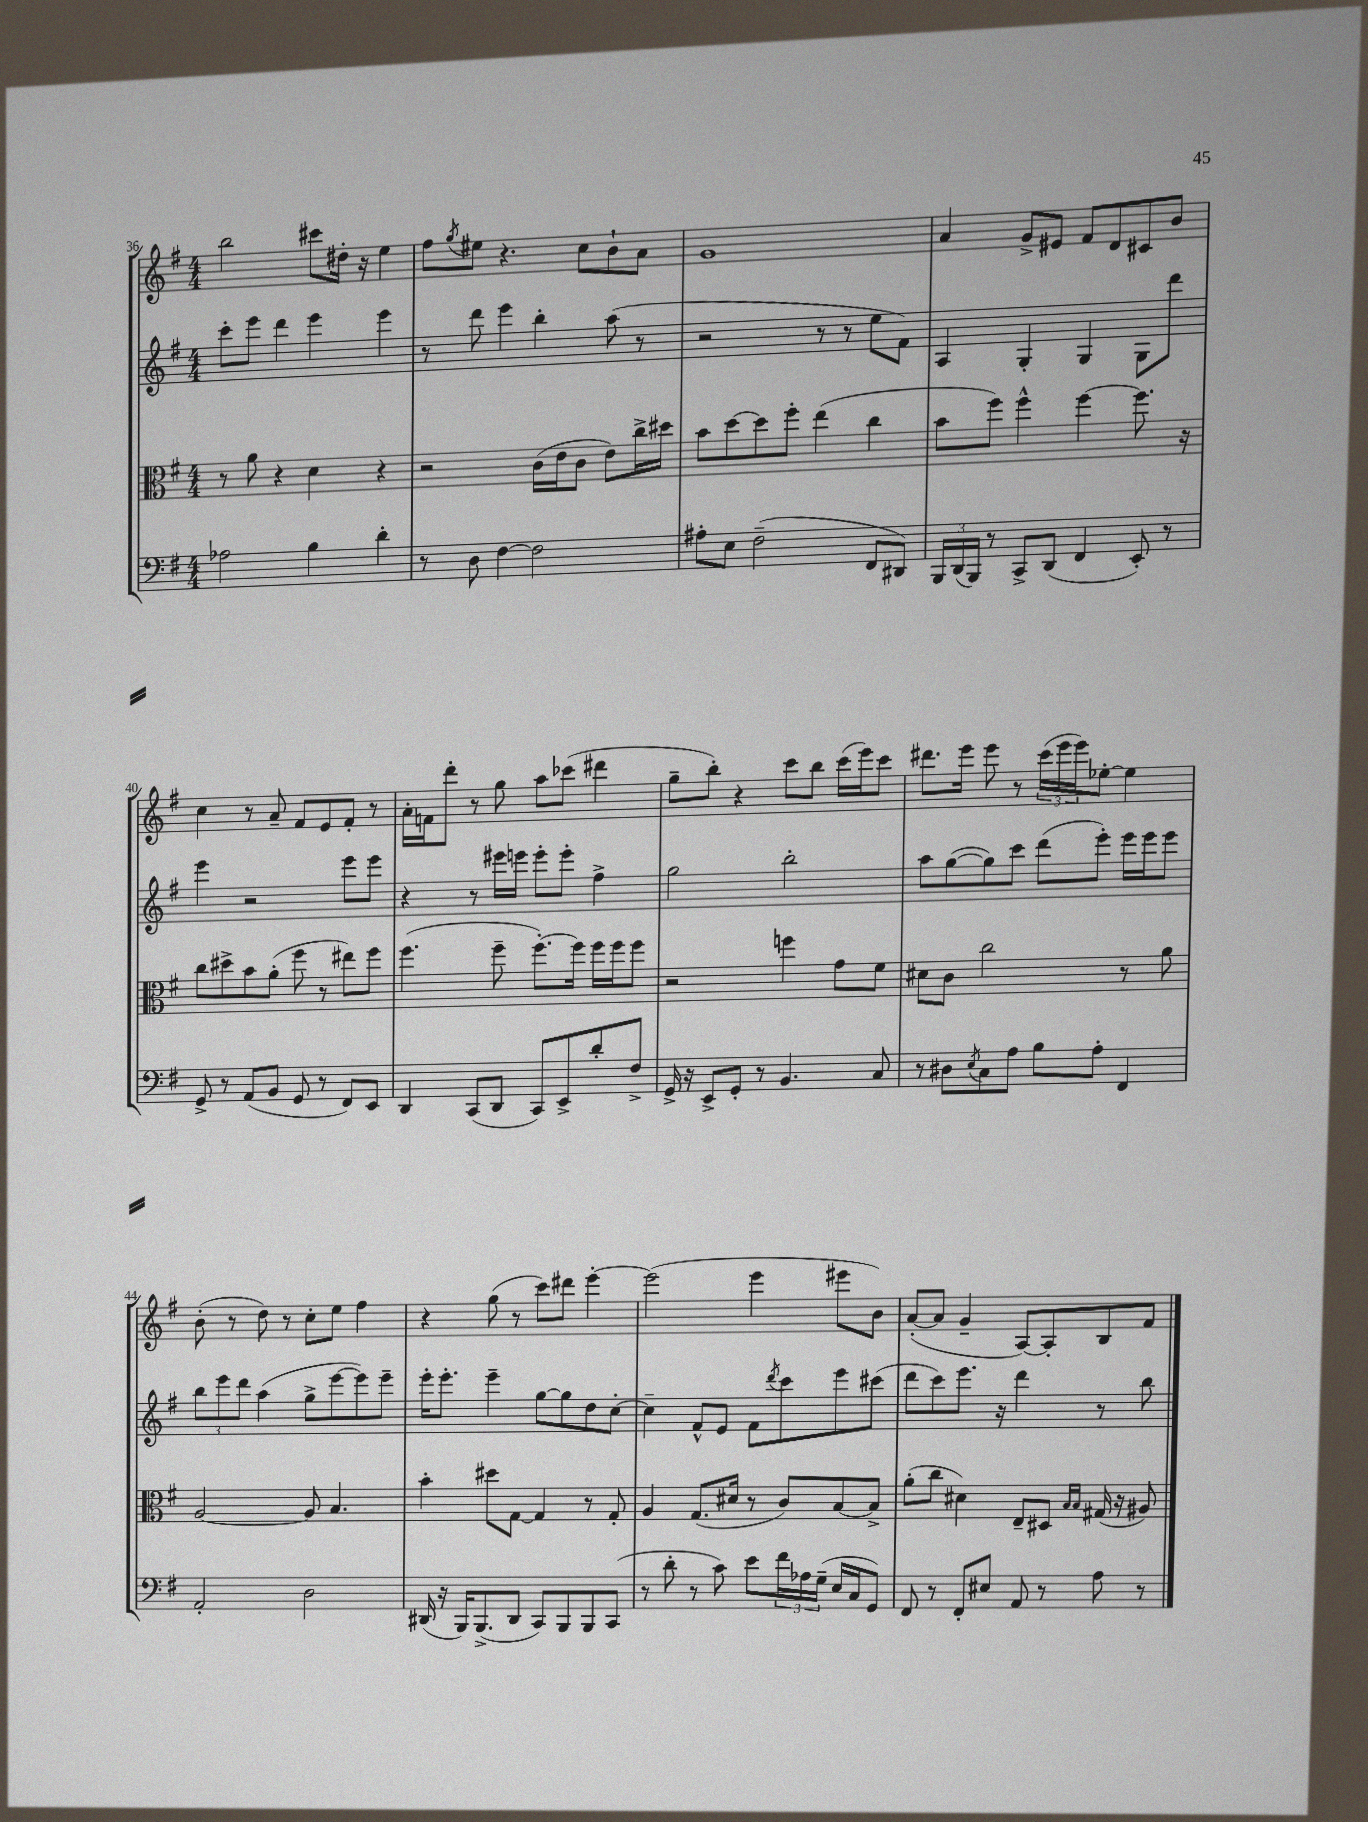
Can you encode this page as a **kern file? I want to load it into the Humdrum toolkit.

**kern	**kern	**kern	**kern
*staff4	*staff3	*staff2	*staff1
*clefF4	*clefC3	*clefG2	*clefG2
*k[f#]	*k[f#]	*k[f#]	*k[f#]
*M4/4	*M4/4	*M4/4	*M4/4
2A-\	8r	8ccc'\L	2bb\
.	8a\	8eee\J	.
.	4r	4ddd\	.
4B\	4d\	4eee\	8ccc#\L
.	.	.	16dd#'\Jk
.	.	.	16r
4d'\	4r	4eee\	4ee\
=	=	=	=
8r	2r	8r	8ff#\L
.	.	.	8qgg/
8D\	.	8ddd\	8ee#\J
[4F#\	.	4eee\	4.r
2F#\]	(16c\LL	4bb'\	.
.	16e\J	.	.
.	8c\J	.	8cc\L
.	8e\L)	(8aa\	8b`\
.	16cc^\L	8r	8a\J
.	16dd#\JJ	.	.
=	=	=	=
8A#'\L	8b\L	2r	1g
8E\J	[8dd\	.	.
(2F#~\	8dd\]	.	.
.	8ff#'\J	.	.
.	(4ee\	8r	.
.	.	8r	.
8FF#/L	4cc\	8ee\L	.
8DD#/J)	.	8f#\J)	.
=	=	=	=
24BBB/LL	8b\L	4A/	4a/
(24DD/	.	.	.
24BBB/JJ)	.	.	.
8r	8ff#\J)	.	.
8CC^/L	4ff#^^\	4G'/	8g^/L
(8DD/J	.	.	8e#/J
4FF#/	[4ff#\	4G/	8f#/L
.	.	.	8d/
8EE'/)	8.ff#\]	8G\L	8c#/
8r	.	8ddd\J	8b/J
.	16r	.	.
=	=	=	=
8GG^/	8cc\L	4eee\	4cc\
8r	8dd#^\	.	.
(8AA/L	8b\	2r	8r
8BB/J	(8a'\J	.	8a~/
8GG/	8ff#\	.	8f#/L
8r	8r	.	8e/
8FF#/L)	8ee#\L)	8eee\L	8f#'/J
8EE/J	8ff#\J	8eee\J	8r
=	=	=	=
4DD/	(4.ff#\	4r	16a'\LL
.	.	.	16f\J
.	.	.	8ddd'\J
(8CC/L	.	8r	8r
8DD/J	8ff#~\	16eee#\LL	8gg\
.	.	16eee\JJ	.
8CC/L)	[8.ff#'\L)	8eee'\L	8aa\L
8EE^/	.	8eee'\J	(8ccc-\J
.	16ff#\]Jk	.	.
8d'/	16ff#\LL	4ff#^\	4ddd#\
.	16ff#\J	.	.
8F#^/J	8ff#\J	.	.
=	=	=	=
16GG^/	2r	2gg\	8gg~\L
16r	.	.	.
8EE^/L	.	.	8bb'\J)
8GG'/J	.	.	4r
8r	.	.	.
4.BB/	4ff\	2bb'\	8ccc\L
.	.	.	8bb\J
.	8g\L	.	(16ccc\LL
.	.	.	16eee\J)
8C/	8f#\J	.	8ccc\J
=	=	=	=
8r	8d#\L	8aa\L	8.ddd#\L
8D#\L	8c\J	([8gg\	.
.	.	.	16eee\Jk
8qE/	.	.	.
8C\	2cc\	8gg\])	8eee\
8A\J	.	8ccc\J	8r
8B\L	.	(8ddd\L	(24ccc\LL
.	.	.	24eee\
.	.	.	24eee\J)
8A'\J	.	8eee'\J)	[8ee-'\J
4FF#/	8r	16eee\LL	4ee-\]
.	.	16eee\J	.
.	8a\	8eee\J	.
=	=	=	=
2AA'/	[2A/	12bb\L	(8b'\
.	.	12eee\	.
.	.	.	8r
.	.	12ddd\J	.
.	.	(4aa\	8dd\)
.	.	.	8r
2D\	8A/]	8gg^\L	8cc'\L
.	4.B/	[8eee\	8ee\J
.	.	8eee\])	4ff#\
.	.	8eee~\J	.
=	=	=	=
(16DD#/	4b'\	16eee'\LK	4r
16r	.	8.eee'\J	.
16BBB/LK)	.	.	.
(8.BBB^/	.	.	.
.	8dd#\L	4eee~\	(8gg\
8DD#/J	[8G\J	.	8r
8CC/L)	4G/]	[8gg\L	8ccc\L)
8BBB/	.	8gg\]	8ddd#\J
8BBB/	8r	8dd\	[4eee'\
(8CC/J	8G'/	[8cc'\J	.
=	=	=	=
8r	4A/	4cc~\]	(2eee\]
8d'\	.	.	.
8r	(8.G/L	8f#^^/L	.
8c\)	.	8e/J	.
.	16d#/Jk	.	.
8e\L	8r	8f#\L	4eee\
.	.	8qddd/	.
24f#\L	8c/L)	8ccc\	.
24A-\	.	.	.
(24G~\JJ	.	.	.
16E/LL	[8B/	8eee\	8eee#\L
16C/J	.	.	.
8GG/J)	8B^/]J	(8ccc#\J	8b\J)
=	=	=	=
8FF#/	(8a'\L	8ddd\L	([8a'/L
8r	8cc\J	8ccc\)	8a/]J
8FF#'/L	4d#\)	8.eee\J	4g~/
8E#/J	.	.	.
.	.	16r	.
8AA/	8E~/L	4ddd\	[8A/L)
8r	8D#/J	.	8A'/]
.	16qqB/LL	.	.
.	16qqB/JJ	.	.
8A\	(16G#/	8r	8B/
.	16r	.	.
8r	8A#/)	8bb\	8f#/J
==	==	==	==
*-	*-	*-	*-
